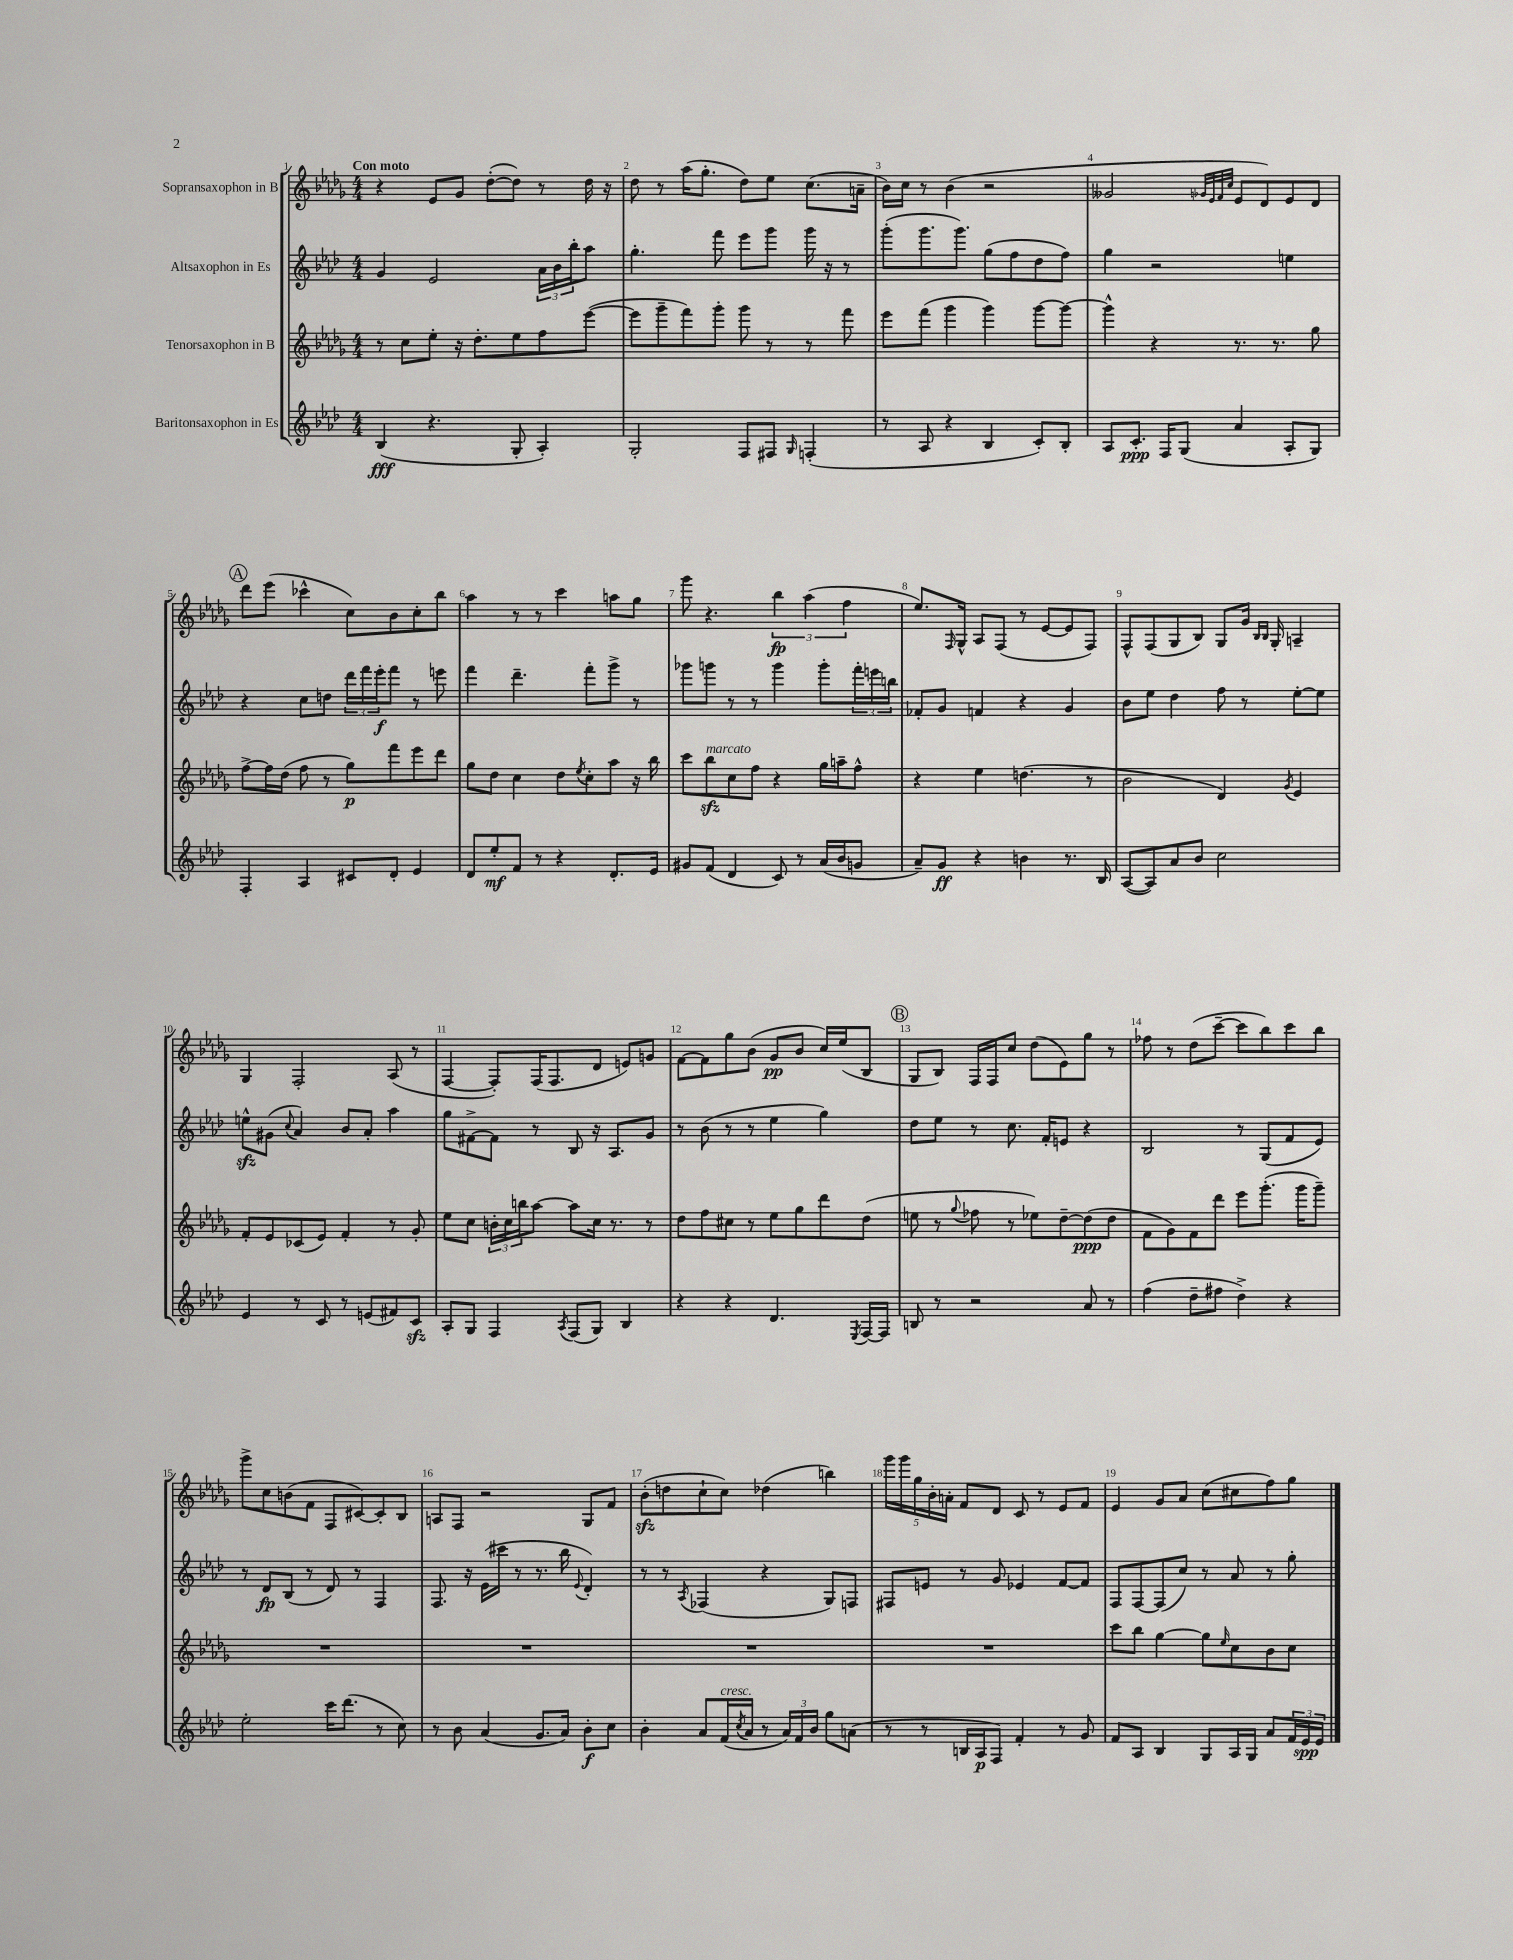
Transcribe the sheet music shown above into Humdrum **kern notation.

**kern	**kern	**kern	**kern
*staff4	*staff3	*staff2	*staff1
*clefG2	*clefG2	*clefG2	*clefG2
*k[b-e-a-d-]	*k[b-e-a-d-g-]	*k[b-e-a-d-]	*k[b-e-a-d-g-]
*M4/4	*M4/4	*M4/4	*M4/4
(4B-/	8r	4g/	4r
.	8cc\L	.	.
4.r	8ee-'\J	2e-/	8e-/L
.	16r	.	8g-/J
.	8.dd-'\L	.	.
.	.	.	([8dd-'\L
8G'/	8ee-\	.	8dd-\]J)
4A-'/)	8ff\	24a-\LL	8r
.	.	24b-\	.
.	.	24bb-'\J	.
.	([8eee-\J	8aa-\J	16dd-\
.	.	.	16r
=	=	=	=
2G'/	8eee-\]L	4.gg'\	8dd-\
.	8ggg-~\	.	8r
.	8fff\)	.	(16aa-\LK
.	.	.	8.gg-'\J
.	8ggg-'\J	8fff\	.
8F/L	8ggg-\	8eee-\L	8dd-\L)
8F#/J	8r	8ggg\J	8ee-\J
16qqG/	.	.	.
(4F'/	8r	16ggg\	(8.cc\L
.	.	16r	.
.	8fff\	8r	.
.	.	.	16a~\Jk
=	=	=	=
8r	8eee-\L	(8ggg'\L	16b-\LL)
.	.	.	16cc\JJ
8A-/	(8fff\J	8.ggg\	8r
4r	4ggg-\	.	(4b-\
.	.	8.ggg\J)	.
4B-/	4ggg-\)	(8gg\L	2r
.	.	8ff\	.
8c'/L)	[8ggg-\L	8dd-\	.
8B-'/J	8ggg-\_J	8ff\J)	.
=	=	=	=
8A-/L	4ggg-^^\]	4gg\	2g--/
8.c'/J	.	.	.
.	4r	2r	.
16F/LK	.	.	.
(8G/J	.	.	.
.	.	.	32qqg-/LLL
.	.	.	32qqe-/
.	.	.	32qqf/
.	.	.	32qqcc/JJJ
4a-/	8.r	.	8e-/L
.	.	.	8d-/)
.	8.r	.	.
8A-'/L	.	4ee\	8e-/
8G/J)	8gg-\	.	8d-/J
=	=	=	=
4F'/	[8ff^\L	4r	8ddd-\L
.	16ff\]L	.	(8eee-\J
.	(16dd-\JJ	.	.
4A-/	8ff\	8cc\L	4ccc-^^\
.	8r	8dd\J	.
8c#/L	8gg-\L)	24ddd-\LL	8cc\L)
.	.	24fff\	.
.	.	24eee-'\J	.
8d-'/J	8fff\	8fff\J	8b-\
4e-/	8eee-\	8r	8cc'\
.	8ddd-\J	8eee\	8bb-\J
=	=	=	=
8d-/L	8gg-\L	4fff\	4aa-\
8ee-'/	8dd-\J	.	.
8f/J	4cc\	4.ddd-~\	8r
8r	.	.	8r
4r	8dd-\L	.	4ccc\
.	8qee-/	.	.
.	8cc'\	8fff'\L	.
8.d-'/L	8aa-\J	8ggg^\J	8aa\L
.	16r	8r	8gg-\J
16e-/Jk	16bb-\	.	.
=	=	=	=
8g#/L	8ccc\L	8ggg-\L	8ggg-\
(8f/J	8bb-\	8ggg\J	4.r
4d-/	8cc\	8r	.
.	8ff\J	8r	.
8c/)	4r	4ggg\	6bb-\
8r	.	.	.
.	.	.	(6aa-\
(16a-/LL	16gg-\LL	8ggg'\L	.
16b-/J	16aa~\J	.	.
.	.	.	6ff\
8g/J	8ff^^\J	24fff'\L	.
.	.	24eee\	.
.	.	24bb\JJ	.
=	=	=	=
8a-~/L)	4r	8f-'/L	8.ee-/L)
8g/J	.	8g/J	.
.	.	.	16qqF/
.	.	.	16G-^^/Jk
4r	4ee-\	4f/	8A-/L
.	.	.	(8F/J
4b\	(4.dd\	4r	8r
.	.	.	[8e-/L
8.r	.	4g/	8e-/]
.	8r	.	8F/J)
16B-/	.	.	.
=	=	=	=
([8A-/L	2b-\	8b-\L	8F^^/L
8A-/])	.	8ee-\J	(8F/
8a-/	.	4dd-\	8G-/
8b-/J	.	.	8B-/J)
2cc\	4d-/)	8ff\	8G-/L
.	.	8r	16g-/Jk
.	.	.	16qqB-/LL
.	.	.	16qqB-/JJ
.	.	.	16G-'/
.	8qg-/	.	.
.	4e-/	[8ee-'\L	4A~/
.	.	8ee-\]J	.
=	=	=	=
4e-/	8f'/L	8ee^^\L	4G-/
.	8e-/	(8g#\J	.
.	.	8qqcc/	.
8r	(8c-/	4a-/)	2F'/
8c/	8e-/J)	.	.
8r	4f'/	8b-/L	.
(8e/L	.	8a-'/J	.
8f#/)	8r	4aa-\	(8A-/
8c/J	8g-'/	.	8r
=	=	=	=
8A-'/L	8ee-\L	8gg\L	[4F/
8G/J	8cc\J	[8f#^\	.
4F/	24b'\LL	8f#\]J	8F'/]L)
.	24cc\	.	.
.	24bb\J	.	.
.	[8aa-\J	8r	(16F/K
.	.	.	8.F/
8qA-/	.	.	.
(8F/L	8aa-\]L	8B-/	.
8G/J)	16cc\Jk	16r	8d-/J
.	8.r	8.A-/L	.
4B-/	.	.	8e/L)
.	8r	8g/J	8g/J
=	=	=	=
4r	8dd-\L	8r	[8f\L
.	8ff\	(8b-\	8f\]
4r	8cc#\J	8r	8gg-\
.	8r	8r	(8b-\J
4.d-/	8ee-\L	4ee-\	8g-/L
.	8gg-\	.	8b-/J
.	8ddd-\	4gg\)	16cc/LL)
.	.	.	(16ee-/J
8qE-/	.	.	.
[16F/LL	(8dd-\J	.	8B-/J
16F/]JJ	.	.	.
=	=	=	=
8B/	8ee\	8dd-\L	8G-/L
8r	8r	8ee-\J	8B-/J)
.	8qqgg-/	.	.
2r	8ff-\	8r	16F/LL
.	.	.	16F/J
.	8r	8.cc\	8cc/J
.	8ee-\L)	.	(8dd-\L
.	.	16f'/LK	.
.	[8dd-~\	8e/J	8e-\)
8a-/	(8dd-\]	4r	8gg-\J
8r	8dd-\J	.	8r
=	=	=	=
(4ff\	8f\L	2B-/	8ff-\
.	8g-\)	.	8r
8dd-~\L	8f\	.	(8dd-\L
8ff#\J	8ddd-\J	.	[8ccc~\J
4dd-^\)	8eee-\L	8r	8ccc\]L
.	(8.ggg-'\J	(8G/L	8bb-\)
4r	.	8f/	8ccc\
.	16ggg-\LK	.	.
.	8ggg-~\J)	8e-/J)	8bb-\J
=	=	=	=
2ee-'\	1r	8r	8ggg-^\L
.	.	8d-/L	8cc\
.	.	(8B-/J	(8b\
.	.	8r	8f\J
16ccc\LK	.	8d-/)	8F/L
(8.ddd-\J	.	.	.
.	.	8r	[8c#/)
8r	.	4F/	8c#'/]
8cc\)	.	.	8B-/J
=	=	=	=
8r	1r	8.F/	8A/L
8b-\	.	.	8F/J
.	.	16r	.
(4a-/	.	(16e-\LL	2r
.	.	16ccc#\JJ	.
.	.	8r	.
8.g/L	.	8.r	.
16a-/Jk)	.	16bb-\	.
.	.	8qqe-/	.
8b-'\L	.	4d-'/)	8G-/L
8cc\J	.	.	8f/J
=	=	=	=
4b-'\	1r	8r	(8b-'\L
.	.	8r	8dd\
.	.	8qA-/	.
8a-/L	.	(4F-/	8cc`\
(16f/L	.	.	8cc\J)
8qcc/	.	.	.
16a-/JJ	.	.	.
8r	.	4r	(4dd-\
24a-/LL)	.	.	.
24f/	.	.	.
24b-/JJ	.	.	.
8gg\L	.	8G/L)	4bb\)
(8a\J	.	8F/J	.
=	=	=	=
8r	1r	8F#/L	20ggg-\LL
.	.	.	20ggg-\
.	.	.	20gg-\
8r	.	8e/J	.
.	.	.	20b-'\
.	.	.	20a'\JJ
16B/LL	.	8r	8f/L
16A-/J	.	.	.
8F/J)	.	8g/	8d-/J
4f'/	.	4e-/	8c/
.	.	.	8r
8r	.	[8f/L	8e-/L
8g/	.	8f/]J	8f/J
=	=	=	=
8f/L	8ccc\L	8F/L	4e-/
8A-/J	8bb-\J	[8F/	.
4B-/	[4gg-\	(8F/]	8g-/L
.	.	8cc/J)	8a-/J
8G/L	8gg-\]L	8r	(8cc\L
.	16qqee-/	.	.
16A-/L	8cc\	8a-/	8cc#\
16G/JJ	.	.	.
8a-/L	8b-\	8r	8ff\)
24f/L	8cc\J	8gg'\	8gg-\J
24e-/	.	.	.
24e-/JJ	.	.	.
==	==	==	==
*-	*-	*-	*-
